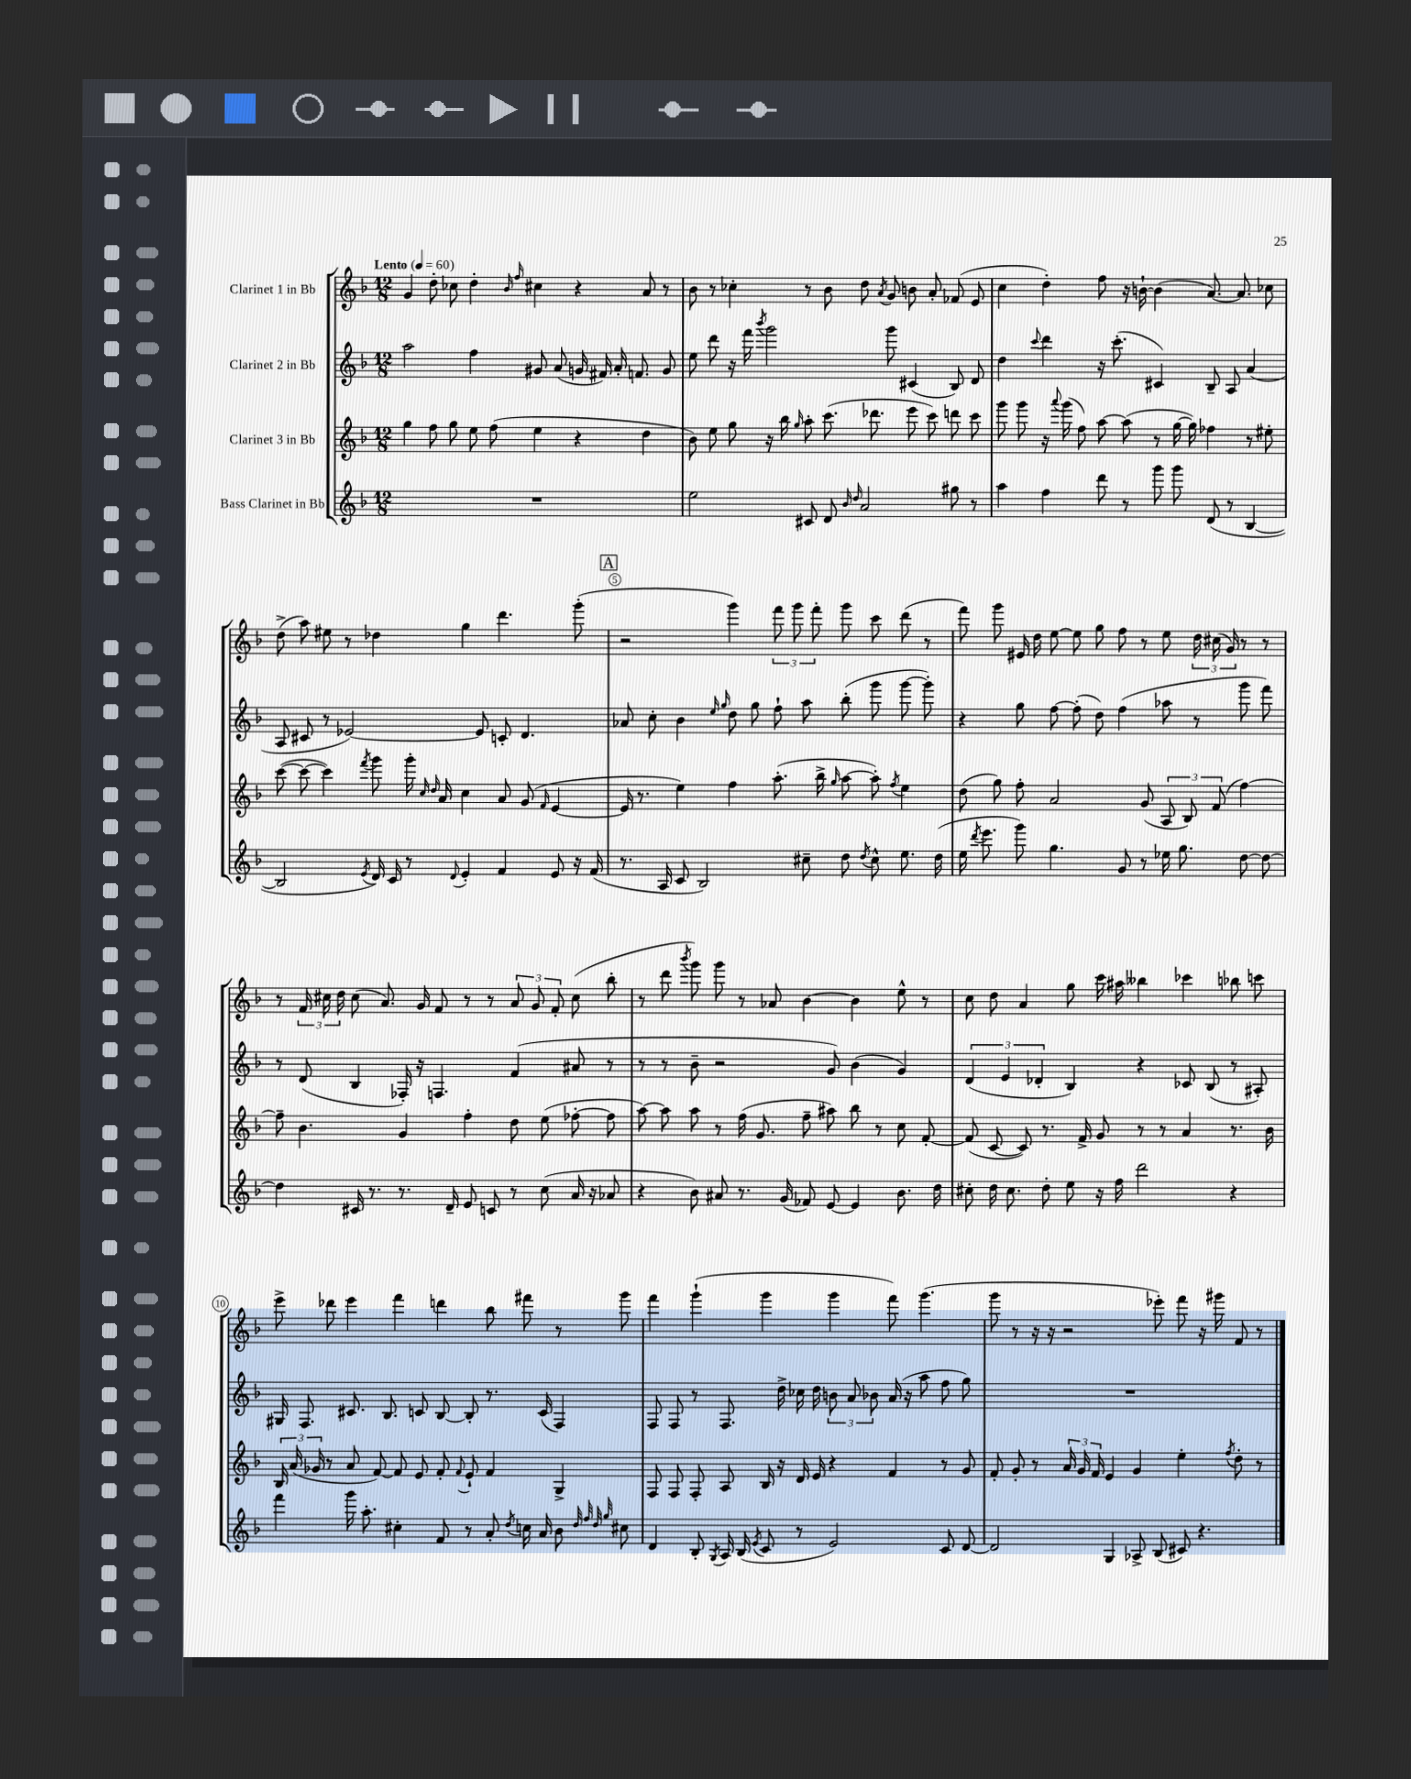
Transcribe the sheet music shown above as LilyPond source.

<<
\new StaffGroup <<
\new Staff = "s0" \with { instrumentName = "Clarinet 1 in Bb" } {
    \clef treble \key f \major \numericTimeSignature \time 12/8 \tempo "Lento" 4 = 60
    \autoBeamOff g'4 d''8-. ces''8 d''4-. \grace { bes'16 f''16 } cis''4 r4 a'8 r8 |
    bes'8 r8 ces''4-. r8 bes'8 d''8 \acciaccatura { a'8 } g'8 b'8 a'8-. fes'8( e'8 |
    c''4 d''4-.) f''8 r16 b'16~-! b'4( a'8.~) a'8. ces''8 |
    d''8->( a''8) eis''8 r8 des''4 g''4 d'''4. g'''8-.( |
    \mark \markup { \box "A" } r2 g'''4) \tuplet 3/2 { f'''8 g'''8 f'''8-. } g'''8 c'''8 d'''8( r8 |
    f'''8) g'''8 eis'16 d''16 e''8~ e''8 g''8 f''8 r8 e''8 \tuplet 3/2 { d''16 cis''16( g'16) } r8 r8 |
    r8 \tuplet 3/2 { f'16 cis''16 d''16 } cis''8( a'8.) g'16 f'8 r8 r8 \tuplet 3/2 { a'8 g'8 f'8-. } cis''8( bes''8-. |
    r8 d'''8 \acciaccatura { bes'''8 } g'''8) g'''8 r8 aes'8 bes'4~ bes'4 e''8-^ r8 |
    c''8 d''8 a'4 g''8 c'''16 ais''16 beses''4 ces'''4 bes''8 c'''8 |
    e'''8-> des'''8 e'''4 f'''4 d'''4 bes''8 fis'''8 r8 g'''8 |
    f'''4 g'''4-!( g'''4 g'''4 f'''8) g'''4.( |
    g'''8 r8 r16 r16 r2 ees'''8-.) f'''8 r16 gis'''16 f'8 r8 \bar "|." |
}
\new Staff = "s1" \with { instrumentName = "Clarinet 2 in Bb" } {
    \clef treble \key f \major \numericTimeSignature \time 12/8
    \autoBeamOff a''2 f''4 gis'8 a'8( g'16 fis'16) a'16-. f'8. g'8 |
    e''8 d'''8 r16 f'''16 \acciaccatura { bes'''8 } g'''2 g'''8 cis'4( bes8) d'8 |
    d''4 \appoggiatura { c'''8 } d'''4 r16 c'''8.-.( cis'4) bes8-- a8 a'4( |
    a8 cis'8 r8 ees'2~) ees'8 c'8-. d'4. |
    \mark \markup { \box "A" } aes'8 c''8-. bes'4 \grace { e''16 g''16 } d''8 g''8 f''8-! a''8 bes''8-.( g'''8 g'''8~ g'''8-.) |
    r4 g''8 f''8~ f''8-.( d''8) f''4( aes''8 r8 g'''8 f'''8) |
    r8 d'8( bes4 fes16-.) r16 f4. f'4( ais'8 r8 |
    r8 r8 bes'8-- r2 g'8) bes'4( g'4) |
    \tuplet 3/2 { d'4( e'4 des'4-. } bes4) r4 ces'8 bes8( r8 ais8-.) |
    gis16 f8. cis'8. bes8. c'8 bes8~ bes8-. r8. c'16( f4) |
    f8 f8 r8 f8. d''16-> ces''16 d''16 \tuplet 3/2 { b'8 a'8 bes'8 } a'16( r16 a''8 f''8 g''8) |
    R1. \bar "|." |
}
\new Staff = "s2" \with { instrumentName = "Clarinet 3 in Bb" } {
    \clef treble \key f \major \numericTimeSignature \time 12/8
    \autoBeamOff g''4 f''8 g''8 e''8 f''8( e''4 r4 d''4 |
    bes'8) e''8 g''8 r16 bes''16 \grace { g''16 } a''8-. c'''8.( des'''8. e'''8 c'''8) d'''8 c'''8 |
    g'''8 g'''8 r16 \appoggiatura { a'''8 } g'''16( f''8) a''8~ a''8( r8 g''16~ g''16) fes''4 r8 eis''8-. |
    c'''8~( c'''8~ c'''4) \acciaccatura { f'''8 } g'''8 g'''16-. \grace { c''16 d''16 } a'16 c''4 a'8 g'8( \grace { f'16 } e'4~ |
    \mark \markup { \box "A" } e'16 r8. e''4) f''4 a''8.-.( bes''16-> \grace { g''16 } a''8~ a''8-.) \acciaccatura { f''8 } e''4 |
    d''8( g''8) f''8-. a'2 g'8( \tuplet 3/2 { a8 bes8) f'8( } f''4~) |
    f''8-- bes'4. g'4 f''4-. d''8 e''8( fes''8~-. fes''8 |
    a''8~) a''8 a''8 r8 f''16( g'8. f''8-- ais''8) bes''8 r8 c''8 f'8~-. |
    f'8( c'8~ c'8) r8. f'16-> g'8 r8 r8 a'4 r8. bes'16 |
    \tuplet 3/2 { bes16 a'16( ges'16 } r8 a'8 f'8~) f'8 e'8 f'8-. \appoggiatura { f'8 } e'8-! f'4 g4-> |
    f8 f8 f8-. a8 bes16 r16 d'16 e'16 r4 f'4 r8 g'8 |
    f'8-. g'8-. r8 \tuplet 3/2 { a'16 g'16 f'16 } e'4 g'4 e''4-. \acciaccatura { f''8 } d''8-. r8 \bar "|." |
}
\new Staff = "s3" \with { instrumentName = "Bass Clarinet in Bb" } {
    \clef treble \key f \major \numericTimeSignature \time 12/8
    \autoBeamOff R1. |
    e''2 cis'8 d'8 \grace { bes'16 d''16 } a'2 gis''8 r8 |
    a''4 f''4 d'''8 r8 g'''8 g'''8 d'8( r8 bes4~ |
    bes2 \acciaccatura { e'8 } d'16) c'16 r8 \appoggiatura { d'8 } e'4-. f'4 e'8 r16 f'16( |
    \mark \markup { \box "A" } r8. a16 c'8 bes2) cis''8-- d''8 \acciaccatura { d''8 } cis''8-^ e''8. d''16( |
    e''16 \acciaccatura { d'''8 } e'''8. g'''8) g''4. g'8 r8 ees''16 g''8. d''8~ d''8~ |
    d''4 cis'16 r8. r8. d'16-- e'8 c'8 r8 c''8( a'16 r16 aes'8 |
    r4 bes'8) ais'8 r8. g'16( fes'8) e'8~ e'4 bes'8. d''16 |
    cis''8-. d''16 cis''8. d''8-. e''8 r16 f''16 d'''2 r4 |
    f'''4 g'''16 a''8.-. cis''4-. f'8 r8 a'8-. \acciaccatura { d''8 } c''16 a'16 bes'8 \grace { d''32 f''32 d''32 g''32 } cis''8 |
    d'4 bes8-. \acciaccatura { g8 } a16 bes16( \acciaccatura { e'8 } c'8 r8 e'2) c'8 d'8~ |
    d'2 g4 aes8-> bes8( cis'8) r4. \bar "|." |
}
>>
>>
\layout { \context { \Score \override BarNumber.break-visibility = ##(#f #t #t) barNumberVisibility = #(every-nth-bar-number-visible 5) \override BarNumber.stencil = #(make-stencil-circler 0.1 0.3 ly:text-interface::print) } }
